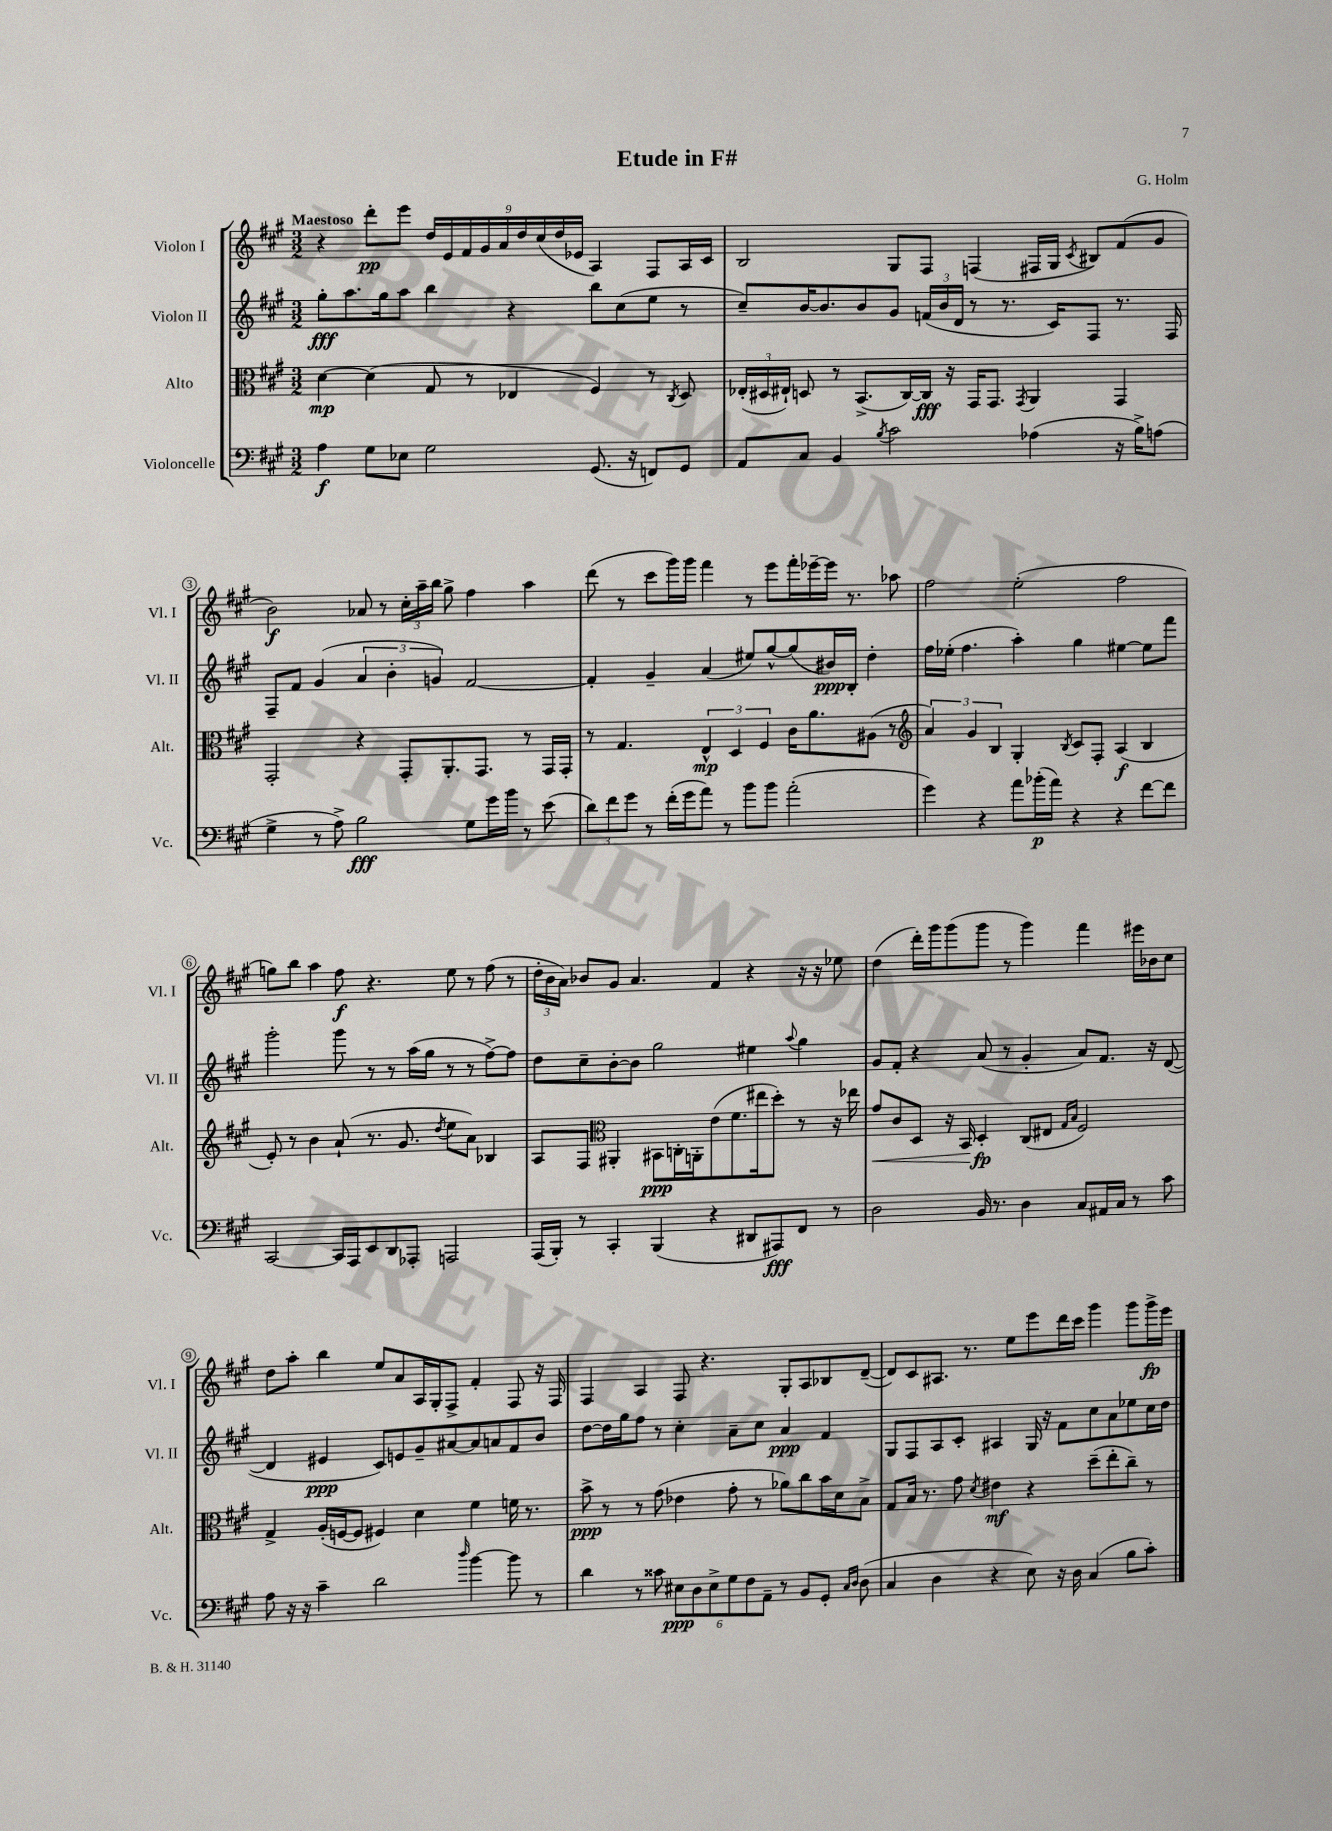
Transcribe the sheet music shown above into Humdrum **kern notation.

**kern	**dynam	**kern	**dynam	**kern	**dynam	**kern	**dynam
*part4	*part4	*part3	*part3	*part2	*part2	*part1	*part1
*staff4	*staff4	*staff3	*staff3	*staff2	*staff2	*staff1	*staff1
*I"Violoncelle	*	*I"Alto	*	*I"Violon II	*	*I"Violon I	*
*I'Vc.	*	*I'Alt.	*	*I'Vl. II	*	*I'Vl. I	*
*clefF4	*	*clefC3	*	*clefG2	*	*clefG2	*
*k[f#c#g#]	*	*k[f#c#g#]	*	*k[f#c#g#]	*	*k[f#c#g#]	*
*M3/2	*	*M3/2	*	*M3/2	*	*M3/2	*
=1	=1	=1	=1	=1	=1	=1	=1
!	!	!	!	!	!	!LO:TX:a:B:t=Maestoso	!
4A\	f	[4d\	mp	8gg#'\L	fff	4r	.
.	.	.	.	8.aa\	.	.	.
8G#\L	.	(4d\]	.	.	.	8ddd'\L	pp
.	.	.	.	16gg#\k	.	.	.
8E-X\J	.	.	.	8aa\J	.	8eee\J	.
2G#\	.	8G#/	.	4bb\	.	18dd/LL	.
.	.	.	.	.	.	18e/	.
.	.	.	.	.	.	18f#/	.
.	.	8r	.	.	.	.	.
.	.	.	.	.	.	18g#/	.
.	.	.	.	.	.	18a/	.
.	.	4E-X/	.	4r	.	.	.
.	.	.	.	.	.	18dd/	.
.	.	.	.	.	.	(18cc#/	.
.	.	.	.	.	.	18dd/	.
.	.	.	.	.	.	18e-X/JJ	.
(8.GG#/	.	4F#/)	.	8bb\L	.	4A/)	.
.	.	.	.	(8cc#\	.	.	.
16r	.	.	.	.	.	.	.
8FFn/L)	.	8r	.	8ee\J	.	8F#/L	.
.	.	8qC#/	.	.	.	.	.
8GG#/J	.	8D/	.	8r	.	16A/L	.
.	.	.	.	.	.	16c#/JJ	.
=2	=2	=2	=2	=2	=2	=2	=2
8AA/L	.	(24E-X'/LL	.	8cc#~/L)	.	2B/	.
.	.	24D#X/	.	.	.	.	.
.	.	24E#X`/JJ)	.	.	.	.	.
8C#/J	.	8Dn/	.	[16b/K	.	.	.
.	.	.	.	8.b/]	.	.	.
4BB/	.	8r	.	.	.	.	.
.	.	(8.BB^/L	.	8b/	.	.	.
8qB/	.	.	.	.	.	.	.
2c#\	.	.	.	8g#/J	.	8G#/L	.
.	.	[16C#/L)	.	.	.	.	.
.	.	16C#/JJ]	fff	(24fn/LL	.	8F#/J	.
.	.	.	.	24b/	.	.	.
.	.	16r	.	.	.	.	.
.	.	.	.	24d/JJ	.	.	.
.	.	16GG#/KL	.	8r	.	(4Fn/	.
.	.	8.GG#/J	.	.	.	.	.
.	.	.	.	8.r	.	.	.
.	.	8qGG#/	.	.	.	.	.
(4A-X\	.	4AA/	.	.	.	16F#X/LL	.
.	.	.	.	16c#/KL)	.	16G#/JJ	.
.	.	.	.	.	.	8qc#/	.
.	.	.	.	8F#/J	.	8B#X/L)	.
16r	.	4GG#/	.	8.r	.	(8f#/	.
16B^\KL)	.	.	.	.	.	.	.
(8An\J	.	.	.	.	.	8g#/J	.
.	.	.	.	16F#/	.	.	.
!!LO:LB:g=z
=3	=3	=3	=3	=3	=3	=3	=3
4G#^\	.	2GG#'/	.	8F#~/L	.	2b\)	f
.	.	.	.	8f#/J	.	.	.
8r	.	.	.	(4g#/	.	.	.
8A^\)	.	.	.	.	.	.	.
2B\	fff	4r	.	6a/	.	8a-X/	.
.	.	.	.	.	.	8r	.
.	.	.	.	6b'\	.	.	.
.	.	8GG#'/L	.	.	.	24cc#'\LL	.
.	.	.	.	.	.	24aa~\	.
.	.	.	.	6gn/)	.	24bb\JJ	.
.	.	8.AA'/	.	.	.	8gg#^\	.
8G#\L	.	.	.	[2f#/	.	4ff#\	.
.	.	8.GG#/J	.	.	.	.	.
16g#\L	.	.	.	.	.	.	.
16b\JJ	.	.	.	.	.	.	.
8r	.	8r	.	.	.	4aa\	.
(8e\	.	16GG#/LL	.	.	.	.	.
.	.	16GG#'/JJ	.	.	.	.	.
=4	=4	=4	=4	=4	=4	=4	=4
12d\L)	.	8r	.	4f#'/]	.	(8ddd\	.
12f#\	.	.	.	.	.	.	.
.	.	4.G#/	.	.	.	8r	.
12g#\J	.	.	.	.	.	.	.
8r	.	.	.	4g#~/	.	8ccc#\L	.
(16f#'\LL	.	.	.	.	.	16ggg#\L)	.
16g#\J	.	.	.	.	.	16ggg#\JJ	.
8a\J)	.	6E^^/	mp	(4a/	.	4fff#\	.
8r	.	.	.	.	.	.	.
.	.	6D/	.	.	.	.	.
8b\L	.	.	.	8ee#X/L)	.	8r	.
.	.	6F#/	.	.	.	.	.
8b\J	.	.	.	[8gg#^^/	.	8eee\L	.
(2a'\	.	16c#\KL	.	(8gg#/]	.	16fff#'\L	.
.	.	8.a\	.	.	.	[16eee-X~\	.
.	.	.	.	16b#X/L)	ppp	16eee-\JJ]	.
.	.	.	.	16B'/JJ	.	8.r	.
.	.	(8A#X\J	.	4dd'\	.	.	.
.	.	8r	.	.	.	8aa-X\	.
=5	=5	=5	=5	=5	=5	=5	=5
*	*	*clefG2	*	*	*	*	*
4g#\)	.	6a/)	.	16ff#\LL	.	2ff#\	.
.	.	.	.	(16ee-X'\JJ	.	.	.
.	.	.	.	4.ff#\	.	.	.
.	.	6g#/	.	.	.	.	.
4r	.	.	.	.	.	.	.
.	.	6B/	.	.	.	.	.
8a\L	.	4G#'/	.	4aa'\)	.	(2ee'\	.
(16b-X'\L	p	.	.	.	.	.	.
16a\JJ)	.	.	.	.	.	.	.
.	.	8qB/	.	.	.	.	.
4r	.	8c#/L	.	4gg#\	.	.	.
.	.	8F#'/J	.	.	.	.	.
4r	.	(4A/	f	[4ee#X\	.	2ff#\	.
[8f#\L	.	4B/	.	8ee#\L]	.	.	.
8f#\J]	.	.	.	8fff#\J	.	.	.
!!LO:LB:g=z
=6	=6	=6	=6	=6	=6	=6	=6
[2CC#/	.	8e'/)	.	2ggg#'\	.	8ggn\L)	.
.	.	8r	.	.	.	8bb\J	.
.	.	4b\	.	.	.	4aa\	.
16CC#/LL]	.	(8a`/	.	8ggg#\	.	8ff#\	f
16AAA/J	.	.	.	.	.	.	.
8EE/	.	8.r	.	8r	.	4.r	.
8DD/	.	.	.	8r	.	.	.
.	.	8.g#/	.	.	.	.	.
8AAA-X'/J	.	.	.	(16aa\LL	.	.	.
.	.	.	.	16gg#\JJ	.	.	.
.	.	8qdd/	.	.	.	.	.
2AAAn/	.	8ee\L	.	8r	.	8ee\	.
.	.	8a\J)	.	8r	.	8r	.
.	.	4B-X/	.	[8ff#^\L)	.	(8ff#\	.
.	.	.	.	8ff#\J]	.	8r	.
=7	=7	=7	=7	=7	=7	=7	=7
(16AAA/LL	.	8A/L	.	8dd\L	.	24dd'\LL	.
.	.	.	.	.	.	24b\	.
16BBB'/JJ)	.	.	.	.	.	.	.
.	.	.	.	.	.	24a\JJ)	.
8r	.	8F#/J	.	8cc#~\	.	8b-X/L	.
*	*	*clefC3	*	*	*	*	*
4CC#'/	.	4AA#X'/	.	[8b'\	.	8g#/J	.
.	.	.	.	8b\J]	.	4.a/	.
(4BBB/	.	8BB#X\L	ppp	2gg#\	.	.	.
.	.	16Cn'\L	.	.	.	.	.
.	.	16AAn'\J	.	.	.	.	.
4r	.	(8e\	.	.	.	4f#/	.
.	.	8.f#\	.	.	.	.	.
8DD#X/L	.	.	.	4ee#X\	.	4r	.
.	.	16ee#X\k	.	.	.	.	.
8AAA#X/)	fff	8dd'\J)	.	.	.	.	.
.	.	.	.	8qqaa/	.	.	.
8FF#/J	.	8r	.	4gg#\	.	16r	.
.	.	.	.	.	.	16r	.
8r	.	16r	.	.	.	8ee-X\	.
.	.	16ee-X\	.	.	.	.	.
=8	=8	=8	=8	=8	=8	=8	=8
!	!	!	!LO:HP:b	!	!	!	!
2D\	.	8g#/L	<	8g#/L	.	(4dd\	.
.	.	8c#/	.	8f#'/J	.	.	.
.	.	8D/J	.	4r	.	16ddd'\LL)	.
.	.	.	.	.	.	16ggg#\J	.
.	.	16r	.	.	.	(8ggg#\	.
.	.	16BB/	.	.	.	.	.
16BB/	.	4D'/	[ fp	(8a/	.	8ggg#\J	.
8.r	.	.	.	.	.	.	.
.	.	.	.	8r	.	8r	.
4D\	.	(8C#/L	.	4g#'/	.	4ggg#\)	.
.	.	8E#X/J	.	.	.	.	.
.	.	16qqG#/LL	.	.	.	.	.
.	.	16qqB/JJ	.	.	.	.	.
8C#/L	.	2F#/)	.	8a/L)	.	4fff#\	.
16AA#X/L	.	.	.	8.f#/J	.	.	.
16C#/JJ	.	.	.	.	.	.	.
8r	.	.	.	.	.	16eee#X\LL	.
.	.	.	.	16r	.	16b-X\J	.
8c#\	.	.	.	([8d/	.	8cc#\J	.
!!LO:LB:g=z
=9	=9	=9	=9	=9	=9	=9	=9
8A\	.	4G#^/	.	4d/]	.	8dd\L	.
16r	.	.	.	.	.	8aa'\J	.
16r	.	.	.	.	.	.	.
4c#~\	.	(16A'/LL	.	4e#X/	ppp	4bb\	.
.	.	[16Fn/J	.	.	.	.	.
.	.	8F/J]	.	.	.	.	.
2d\	.	4F#X/)	.	8c#/L)	.	8ee/L	.
.	.	.	.	8en/	.	8a/	.
.	.	4d\	.	8g#~/	.	16A/L	.
.	.	.	.	.	.	16G#'/J	.
.	.	.	.	[8a#X/	.	8F#^/J	.
16qqdd/	.	.	.	.	.	.	.
[4b\	.	4f#\	.	8a#/]	.	4f#'/	.
.	.	.	.	8an/	.	.	.
8b\]	.	16fn\	.	8f#/	.	8F#/	.
.	.	8.r	.	.	.	.	.
8r	.	.	.	8b/J	.	16r	.
.	.	.	.	.	.	16F#/	.
=10	=10	=10	=10	=10	=10	=10	=10
4d\	.	8b^\	ppp	[8dd\L	.	4F#/	.
.	.	8r	.	16dd\L]	.	.	.
.	.	.	.	16gg#\J	.	.	.
8r	.	8r	.	8ff#\J	.	4A/	.
8c##X\	.	(8g#\	.	8r	.	.	.
12E#X\L	ppp	4e-X\	.	4cc#'\	.	8F#/	.
12D\	.	.	.	.	.	.	.
.	.	.	.	.	.	4.r	.
12E#^\	.	.	.	.	.	.	.
12G#\	.	8g#'\	.	8a~\L	.	.	.
12F#\	.	.	.	.	.	.	.
.	.	8r	.	8cc#\J	.	.	.
12AA~\J	.	.	.	.	.	.	.
8r	.	8a-X\L)	.	4a/	ppp	8G#'/L	.
8BB/L	.	8cc#\	.	.	.	8A/	.
8GG#'/J	.	16b\L	.	4f#/	.	8B-X/	.
.	.	16d\J	.	.	.	.	.
16qqC#/LL	.	.	.	.	.	.	.
16qqD/JJ	.	.	.	.	.	.	.
(8D\	.	8B^\J	.	.	.	([8d~/J	.
=11	=11	=11	=11	=11	=11	=11	=11
4C#/	.	8G#/L	.	8G#/L	.	8d/L])	.
.	.	16B/Jk	.	8F#/	.	8c#/	.
.	.	8.r	.	.	.	.	.
4D\	.	.	.	8A/	.	8.A#X/J	.
.	.	8g#\	.	8c#'/J	.	.	.
.	.	.	.	.	.	8.r	.
.	.	8qd/	.	.	.	.	.
4r	.	4e#X\	mf	4A#X/	.	.	.
.	.	.	.	.	.	8ee\L	.
8E\)	.	4r	.	16G#/	.	8eee\	.
.	.	.	.	16r	.	.	.
16r	.	.	.	8f#\L	.	16ddd\L	.
16D\	.	.	.	.	.	16ccc#\JJ	.
(4C#/	.	(8dd~\L	.	8cc#\	.	4ggg#\	.
.	.	8ee'\	.	8a\	.	.	.
8B\L	.	8cc#~\J)	.	8ee-X\	.	8ggg#\L	.
8c#'\J)	.	8r	.	16cc#\L	.	16ggg#^\L	fp
.	.	.	.	16dd\JJ	.	16eee\JJ	.
==	==	==	==	==	==	==	==
*-	*-	*-	*-	*-	*-	*-	*-
